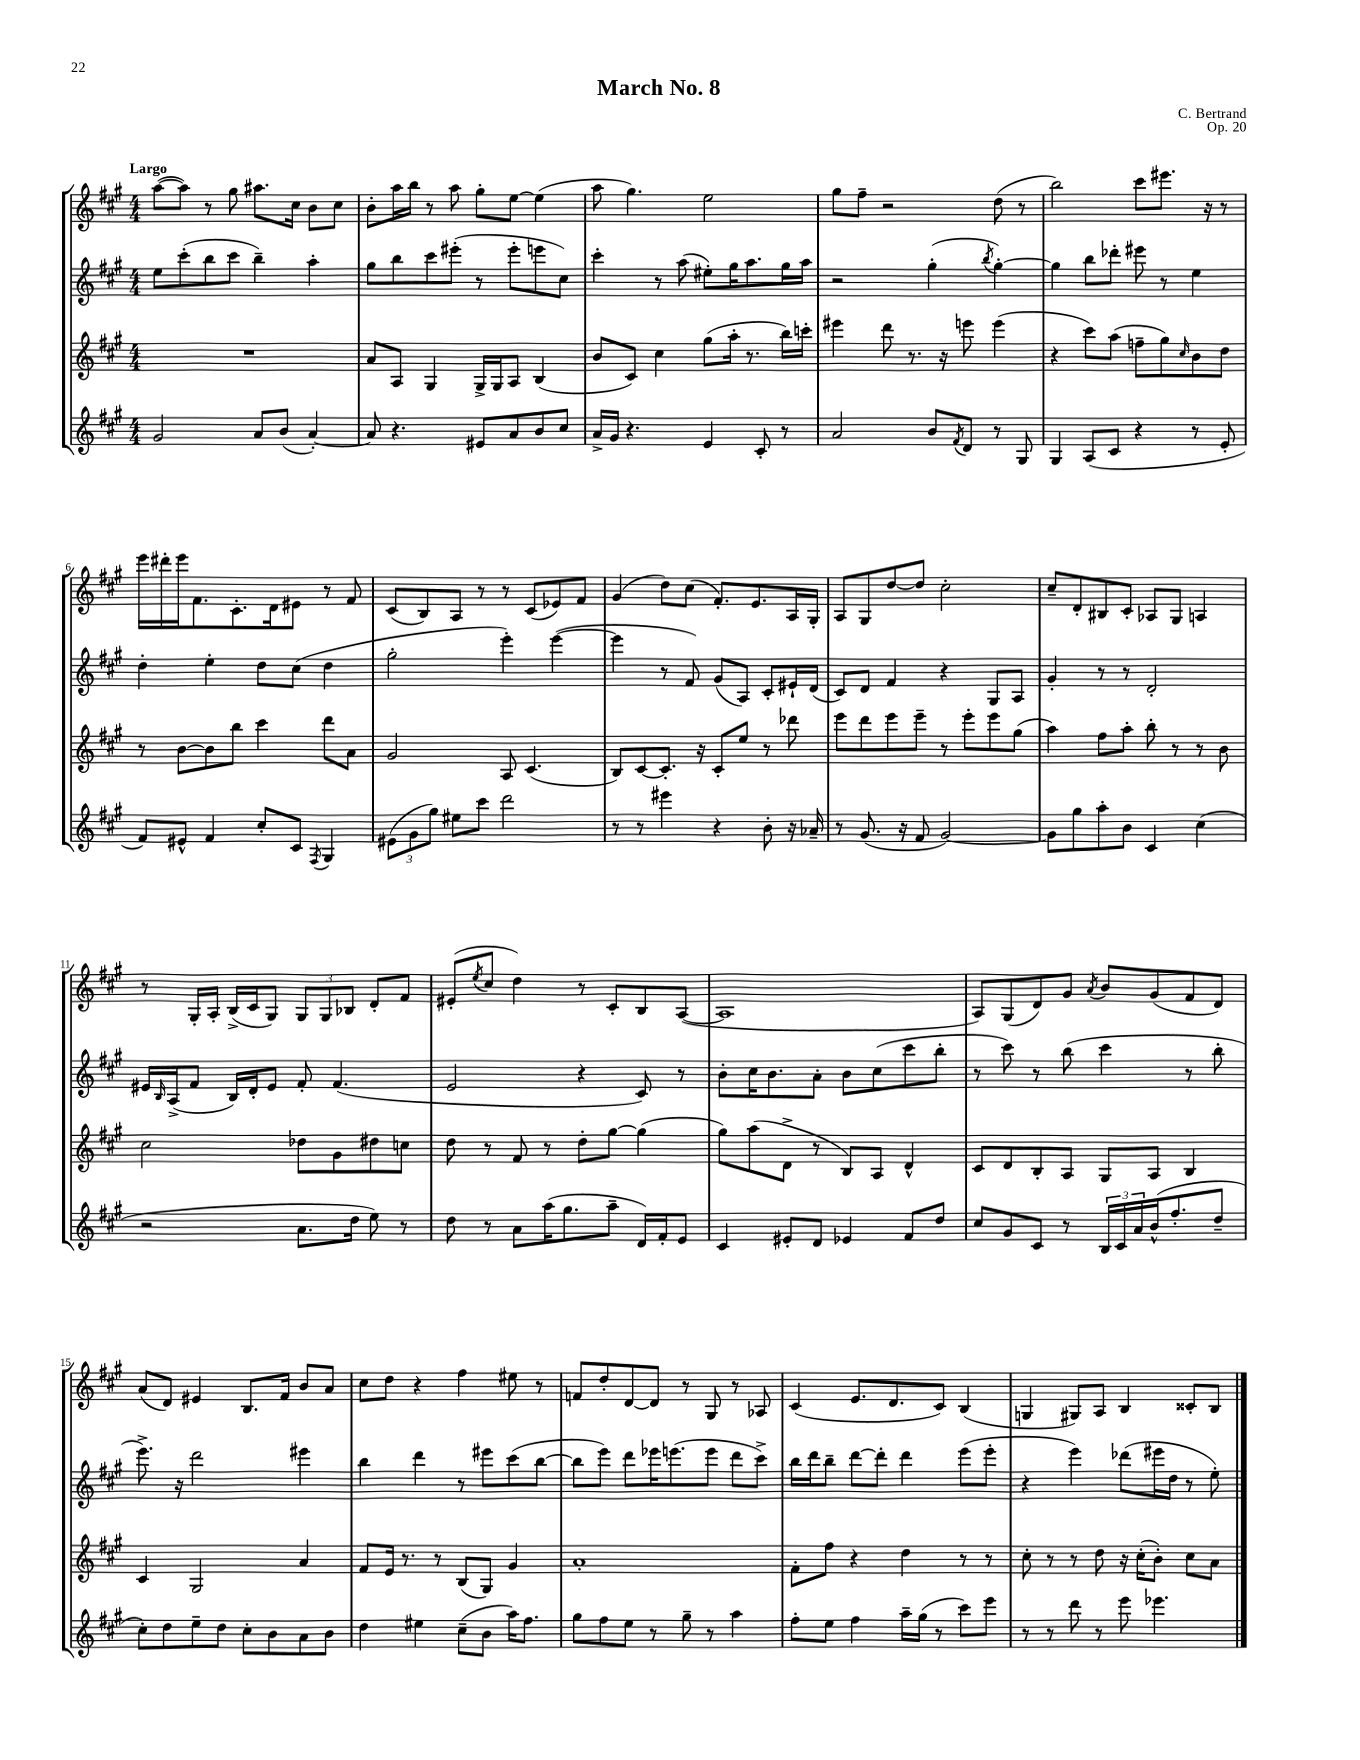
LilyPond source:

\header { title = "March No. 8" composer = "C. Bertrand" opus = "Op. 20" }
<<
\new StaffGroup <<
\new Staff = "s0" {
    \clef treble \key a \major \numericTimeSignature \time 4/4 \tempo "Largo"
    a''8~( a''8) r8 gis''8 ais''8. cis''16 b'8 cis''8 |
    b'8-. a''16 b''16 r8 a''8 gis''8-. e''8~ e''4( |
    a''8 gis''4.) e''2 |
    gis''8 fis''8-- r2 d''8( r8 |
    b''2) cis'''8 eis'''8. r16 r8 |
    e'''16 dis'''16-. e'''16 fis'8. cis'8.-. d'16 eis'8 r8 fis'8 |
    cis'8( b8) a8 r8 r8 cis'8( ees'8) fis'8 |
    gis'4( d''8) cis''8( fis'8.-.) e'8. a16 gis16-. |
    a8 gis8 d''8~ d''8 cis''2-. |
    cis''8-- d'8-. bis8 cis'8-. aes8 gis8 a4 |
    r8 gis16-. a16-. b16->( cis'16 gis8) \tuplet 3/2 { gis8 gis8 bes8 } d'8-. fis'8 |
    eis'8-.( \acciaccatura { e''8 } cis''8 d''4) r8 cis'8-. b8 a8~( |
    a1 |
    a8) gis8( d'8) gis'8 \acciaccatura { a'8 } b'8 gis'8( fis'8 d'8) |
    a'8( d'8) eis'4 b8. fis'16 b'8 a'8 |
    cis''8 d''8 r4 fis''4 eis''8 r8 |
    f'8 d''8-. d'8~ d'8 r8 gis8 r8 aes8 |
    cis'4( e'8. d'8. cis'8) b4( |
    g4 gis8) a8 b4 cisis'8-. b8 \bar "|." |
}
\new Staff = "s1" {
    \clef treble \key a \major \numericTimeSignature \time 4/4
    e''8 cis'''8-.( b''8 cis'''8 b''4--) a''4-. |
    gis''8 b''8 cis'''8 eis'''8-.( r8 eis'''8-. e'''8 cis''8) |
    cis'''4-. r8 a''8( eis''8-.) gis''16 a''8. gis''16 a''16 |
    r2 gis''4-.( \acciaccatura { b''8 } gis''4~-.) |
    gis''4 b''8 des'''8-. eis'''8 r8 e''4 |
    d''4-. e''4-. d''8 cis''8( d''4 |
    gis''2-. e'''4-.) e'''4~( |
    e'''4 r8 fis'8) gis'8( a8) cis'8-. eis'16-! d'16( |
    cis'8) d'8 fis'4 r4 gis8 a8 |
    gis'4-. r8 r8 d'2-. |
    eis'16 \grace { b16 } a16->( fis'8 b16) d'16-. eis'8 fis'8-. fis'4.( |
    e'2 r4 cis'8) r8 |
    b'8-. cis''16 b'8. a'8-. b'8 cis''8( cis'''8 b''8-. |
    r8 cis'''8) r8 b''8( cis'''4 r8 b''8-. |
    e'''8.->) r16 d'''2 eis'''4 |
    b''4 d'''4 r8 eis'''8 cis'''8( b''8~ |
    b''8 e'''8) d'''8 ees'''16 e'''8.( e'''8 d'''8 cis'''8->) |
    b''16 d'''16 b''8-- d'''8~ d'''8-. d'''4 e'''8( e'''8-. |
    r4 e'''4) des'''8( eis'''16 d''16 r8 e''8-.) \bar "|." |
}
\new Staff = "s2" {
    \clef treble \key a \major \numericTimeSignature \time 4/4
    R1 |
    a'8 a8 gis4 gis16-> gis16 a8 b4( |
    b'8 cis'8) cis''4 gis''8( a''16-. r8. b''16) c'''16-. |
    eis'''4 d'''8 r8. r16 e'''8 e'''4( |
    r4 cis'''8) a''8( f''8-- gis''8) \grace { cis''16 } b'8 d''8 |
    r8 b'8~ b'8 b''8 cis'''4 d'''8 a'8 |
    gis'2 a8 cis'4.( |
    b8) cis'8~ cis'8.-. r16 cis'8-. e''8 r8 des'''8 |
    e'''8 d'''8 e'''8 e'''8-- r8 e'''8-. e'''8 gis''8( |
    a''4) fis''8 a''8-. b''8-. r8 r8 b'8 |
    cis''2 des''8 gis'8 dis''8 c''8 |
    d''8 r8 fis'8 r8 d''8-. gis''8~ gis''4( |
    gis''8) a''8( d'8-> r8 b8) a8 d'4-^ |
    cis'8 d'8 b8-. a8 gis8 a8 b4 |
    cis'4 gis2 a'4 |
    fis'8 e'16 r8. r8 b8( gis8) gis'4 |
    a'1-. |
    fis'8-. fis''8 r4 d''4 r8 r8 |
    cis''8-. r8 r8 d''8 r16 cis''16-.( b'8-.) cis''8 a'8 \bar "|." |
}
\new Staff = "s3" {
    \clef treble \key a \major \numericTimeSignature \time 4/4
    gis'2 a'8 b'8( a'4~-.) |
    a'8 r4. eis'8 a'8 b'8 cis''8 |
    a'16-> gis'16 r4. e'4 cis'8-. r8 |
    a'2 b'8 \acciaccatura { fis'8 } d'8 r8 gis8 |
    gis4 a8( cis'8 r4 r8 e'8-. |
    fis'8) eis'8-^ fis'4 cis''8-. cis'8 \acciaccatura { fis8 } gis4 |
    \tuplet 3/2 { eis'8( gis'8 gis''8) } eis''8 cis'''8 d'''2 |
    r8 r8 eis'''4 r4 b'8-. r16 aes'16-- |
    r8 gis'8.( r16 fis'8 gis'2~) |
    gis'8 gis''8 a''8-. b'8 cis'4 cis''4( |
    r2 a'8. d''16 e''8) r8 |
    d''8 r8 a'8 a''16( gis''8. a''8-- d'16) fis'16-. e'8 |
    cis'4 eis'8-. d'8 ees'4 fis'8 d''8 |
    cis''8 gis'8 cis'8 r8 \tuplet 3/2 { b16 cis'16 a'16 } b'16-^( fis''8.-. d''8-- |
    cis''8-.) d''8 e''8-- d''8 cis''8-. b'8 a'8 b'8 |
    d''4 eis''4 cis''8--( b'8 a''16) fis''8. |
    gis''8 fis''8 e''8 r8 gis''8-- r8 a''4 |
    fis''8-. e''8 fis''4 a''16-- gis''16( r8 cis'''8) e'''8 |
    r8 r8 d'''8 r8 e'''8 ees'''4. \bar "|." |
}
>>
>>
